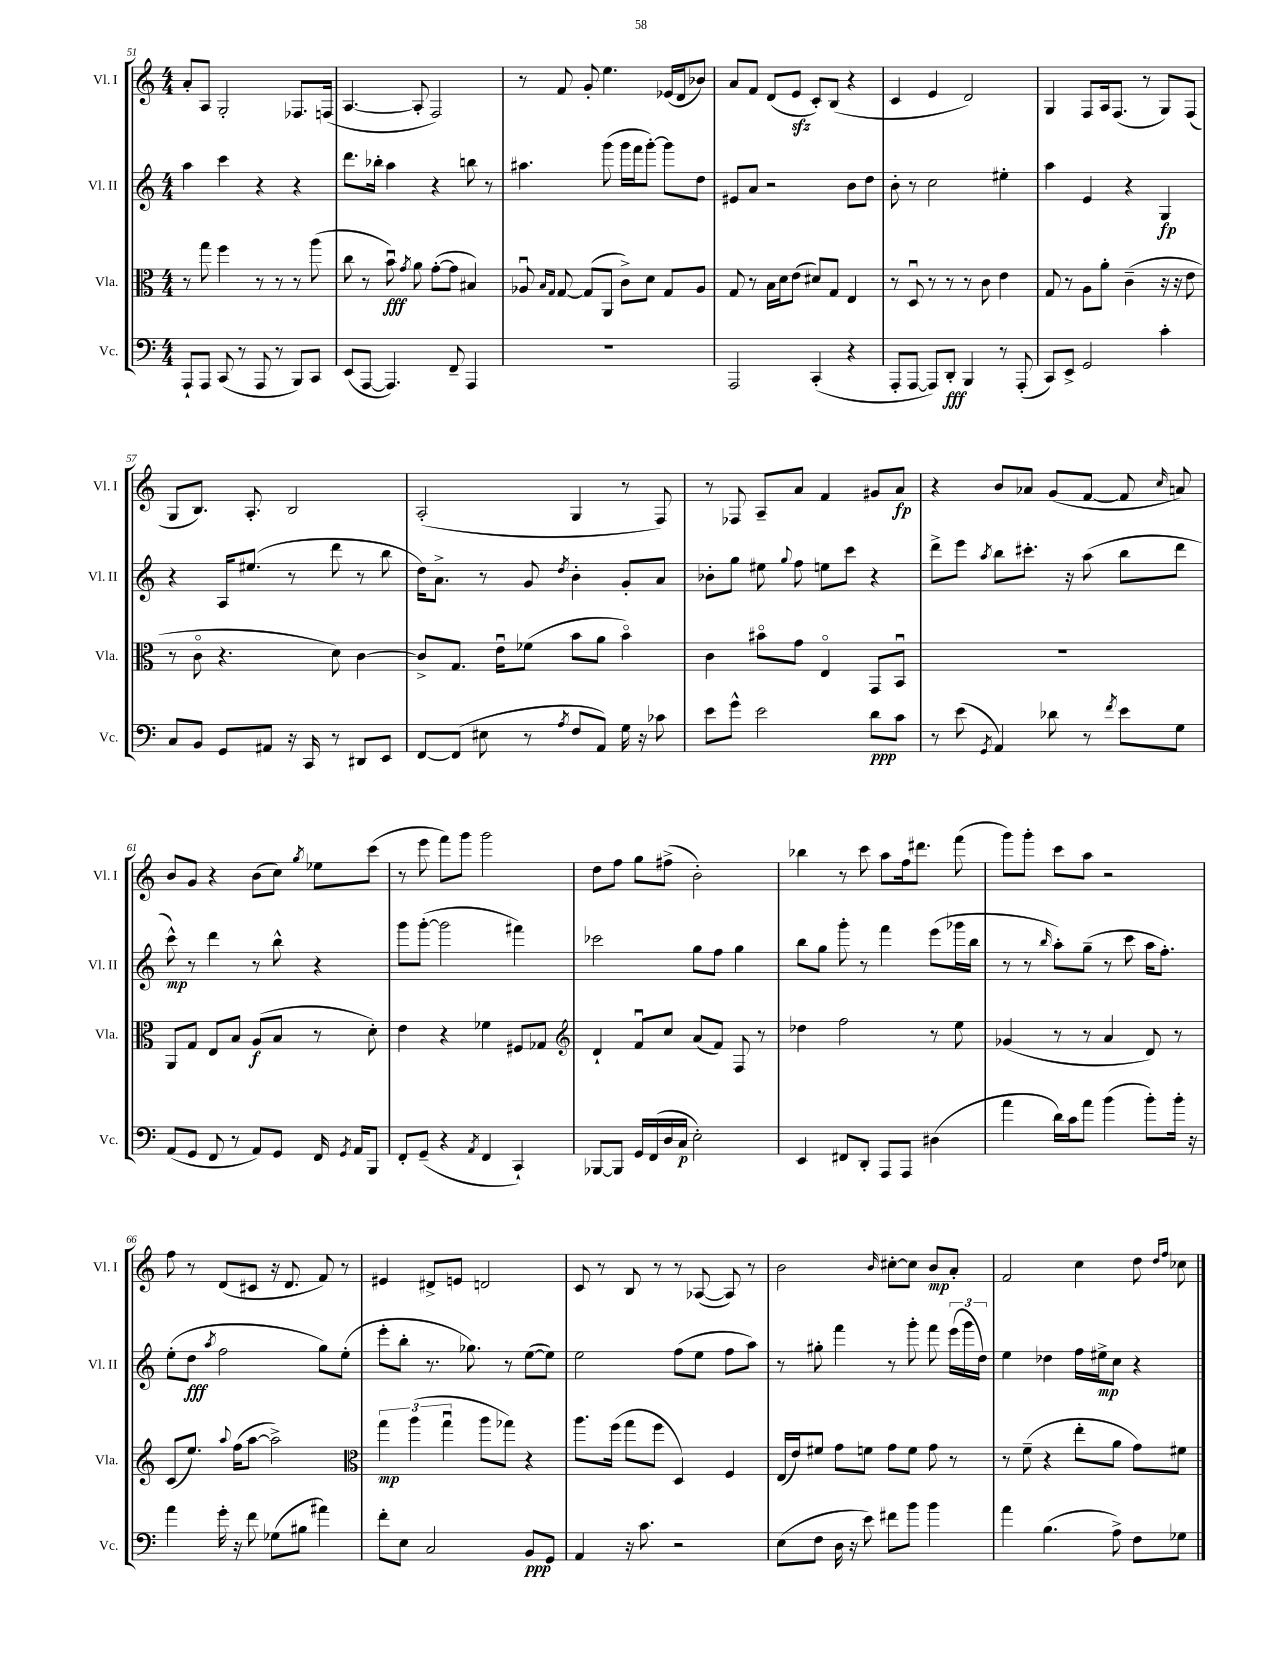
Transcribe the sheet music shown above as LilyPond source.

<<
\new StaffGroup <<
\new Staff = "s0" \with { instrumentName = "Vl. I" shortInstrumentName = "Vl. I" } {
    \clef treble \key c \major \numericTimeSignature \time 4/4
    \autoBeamOff a'8[-. a8] g2-. fes8.[ f16]( |
    a4.~ a8-. f2) |
    r8 f'8 g'8-. e''4. ees'16[( d'16 bes'8]) |
    a'8[ f'8] d'8[( e'8]\sfz c'8[-.) b8]( r4 |
    c'4 e'4 d'2) |
    g4 f8[ a16 f8.]( r8 g8[) f8]( |
    g8[ b8.]) a8.-. b2 |
    a2-.( g4 r8 f8) |
    r8 fes8 a8[-- a'8] f'4 gis'8[ a'8]\fp |
    r4 b'8[ aes'8] g'8[( f'8]~ f'8 \grace { c''16 } a'8) |
    b'8[ g'8] r4 b'8[( c''8]) \acciaccatura { g''8 } ees''8[ c'''8]( |
    r8 e'''8 f'''8[) g'''8] g'''2 |
    d''8[ f''8] g''8[ fis''8]->( b'2-.) |
    bes''4 r8 c'''8 a''8[ f''16 dis'''8.] f'''8( |
    g'''8[) g'''8]-. c'''8[ a''8] r2 |
    f''8 r8 d'8[( cis'8] r16 d'8. f'8) r8 |
    eis'4 dis'8[-> e'8] d'2 |
    c'8 r8 b8 r8 r8 aes8~( aes8) r8 |
    b'2 \grace { b'16 } cis''8[~-. cis''8] b'8[\mp a'8]-. |
    f'2 c''4 d''8 \grace { d''16[ f''16] } ces''8 \bar "|." |
}
\new Staff = "s1" \with { instrumentName = "Vl. II" shortInstrumentName = "Vl. II" } {
    \clef treble \key c \major \numericTimeSignature \time 4/4
    \autoBeamOff a''4 c'''4 r4 r4 |
    d'''8.[ bes''16]-. a''4 r4 b''8 r8 |
    ais''4. g'''8( g'''16[ f'''16 g'''8]~-.) g'''8[ d''8] |
    eis'8[ a'8] r2 b'8[ d''8] |
    b'8-. r8 c''2 eis''4-. |
    a''4 e'4 r4 g4\fp |
    r4 a16[ eis''8.]( r8 d'''8 r8 b''8 |
    d''16[) a'8.]-> r8 g'8 \acciaccatura { d''8 } b'4-. g'8[-. a'8] |
    bes'8[-. g''8] eis''8 \appoggiatura { g''8 } f''8 e''8[ c'''8] r4 |
    d'''8[-> e'''8] \acciaccatura { a''8 } b''8[ cis'''8.]-. r16 a''8( b''8[ d'''8] |
    c'''8-^\mp) r8 d'''4 r8 b''8-^ r4 |
    g'''8[ g'''8]~-.( g'''2 fis'''4) |
    ces'''2 g''8[ f''8] g''4 |
    b''8[ g''8] g'''8-. r8 f'''4 e'''8[( ges'''16 b''16] |
    r8 r8 \grace { b''16 } a''8[-.) g''8]--( r8 c'''8 a''16[ f''8.]-.) |
    e''8[-.( d''8]\fff \acciaccatura { a''8 } f''2 g''8[) e''8]-.( |
    e'''8[-. b''8]-. r8. ges''8.) r8 e''8[~( e''8]) |
    e''2 f''8[( e''8] f''8[ a''8]) |
    r8 gis''8-. f'''4 r8 g'''8-. f'''8 \tuplet 3/2 { e'''16[( g'''16 d''16]) } |
    e''4 des''4 f''16[ eis''16->\mp c''8] r4 \bar "|." |
}
\new Staff = "s2" \with { instrumentName = "Vla." shortInstrumentName = "Vla." } {
    \clef alto \key c \major \numericTimeSignature \time 4/4
    \autoBeamOff r8 g''8 f''4 r8 r8 r8 a''8( |
    c''8 r8 b'8\downbow\fff) \acciaccatura { g'8 } a'8 g'8[~-.( g'8] bis4) |
    aes8\downbow \grace { b16[ g16] } g8~ g8[( a,8] c'8[->) d'8] g8[ aes8] |
    g8 r8 b16[ d'16 e'8]( dis'8[) g8] e4 |
    r8 d8\downbow r8 r8 r8 c'8 e'4 |
    g8 r8 a8[ a'8]-. c'4--( r16 r16 e'8 |
    r8 c'8\flageolet r4. d'8) c'4~ |
    c'8[-> g8.] e'16[\downbow fes'8]( b'8[ a'8] b'4\flageolet) |
    c'4 bis'8[\flageolet g'8] e4\flageolet g,8[ b,8]\downbow |
    R1 |
    a,8[ g8] e8[ b8] a8[\f( b8] r8 d'8-.) |
    e'4 r4 fes'4 fis8[ ges8] |
    \clef treble d'4-! f'8[\downbow c''8] a'8[( f'8]) f8 r8 |
    des''4 f''2 r8 e''8 |
    ges'4( r8 r8 a'4 d'8) r8 |
    c'8[( e''8.]) \appoggiatura { a''8 } f''16[( a''8]~ a''2->) |
    \clef alto \tuplet 3/2 { g''4\mp a''4( g''4\downbow } a''8[ ges''8]) r4 |
    a''8.[ f''16]( g''8[ f''8] d4) f4 |
    e16[( e'16) fis'8] g'8[ f'8] g'8[ f'8] g'8 r8 |
    r8 f'8--( r4 e''8[-. a'8] g'8[) fis'8] \bar "|." |
}
\new Staff = "s3" \with { instrumentName = "Vc." shortInstrumentName = "Vc." } {
    \clef bass \key c \major \numericTimeSignature \time 4/4
    \autoBeamOff a,,8[-! a,,8] c,8( r8 a,,8 r8 b,,8[) c,8] |
    e,8[( a,,8]~ a,,4.) f,8-- a,,4 |
    R1 |
    a,,2 c,4-.( r4 |
    a,,8[-. a,,8]~ a,,8[) d,8]-.\fff b,,4 r8 a,,8-.( |
    c,8[) e,8]-> g,2 c'4-. |
    c8[ b,8] g,8[ ais,8] r16 c,16 r8 dis,8[ e,8] |
    f,8[~ f,8]( eis8 r8 \acciaccatura { a8 } f8[ a,8]) g16 r16 ces'8 |
    e'8[ g'8]-^ e'2 d'8[\ppp c'8] |
    r8 e'8( \acciaccatura { g,8 } a,4) des'8 r8 \acciaccatura { f'8 } e'8[ g8] |
    a,8[( g,8] f,8 r8 a,8[) g,8] f,16 \acciaccatura { g,8 } a,16[ b,,8] |
    f,8[-. g,8]--( r4 \acciaccatura { a,8 } f,4 c,4-!) |
    bes,,8[~ bes,,8] g,16[ f,16( d16 c16]\p e2-.) |
    e,4 fis,8[ d,8]-. a,,8[ a,,8] dis4( |
    a'4 d'16[) c'16 a'8] b'4( b'8[-.) b'16]-. r16 |
    a'4 g'16-. r16 f'8 ges8[( bis8] ais'4) |
    f'8[-. e8] c2 b,8[\ppp g,8] |
    a,4 r16 c'8. r2 |
    e8[( f8] d16 r16 e'8) fis'8[ b'8] b'4 |
    a'4 b4.( a8->) f8[ ges8] \bar "|." |
}
>>
>>
\layout { \context { \Score currentBarNumber = #51 } }
